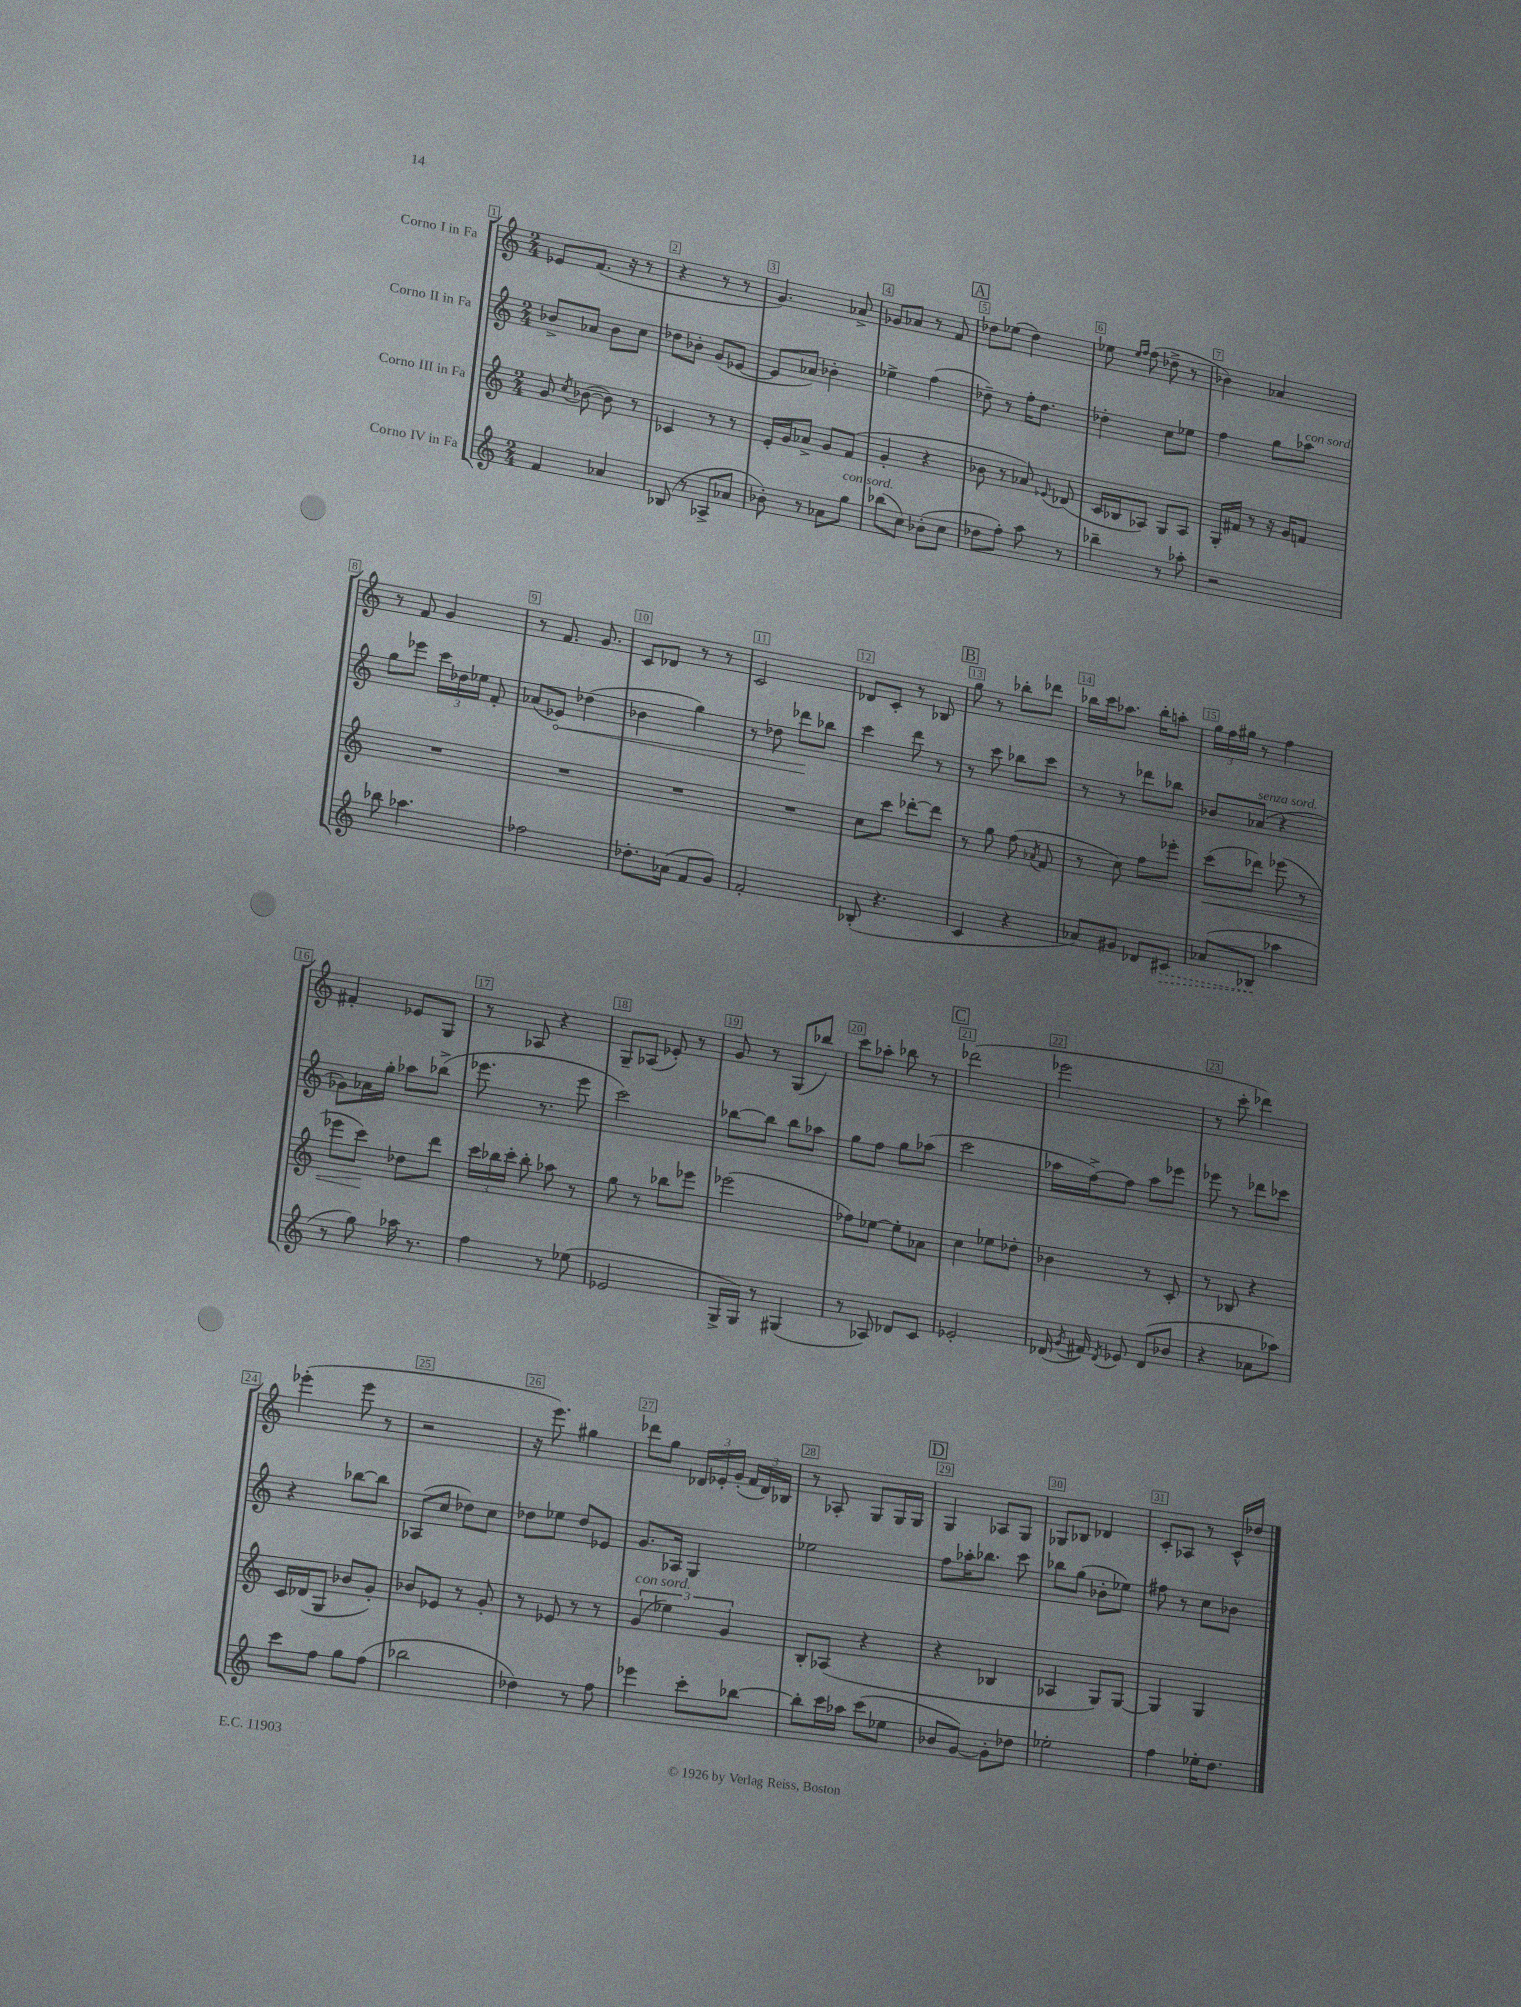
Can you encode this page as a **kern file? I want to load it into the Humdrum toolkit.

**kern	**kern	**kern	**kern
*staff4	*staff3	*staff2	*staff1
*clefG2	*clefG2	*clefG2	*clefG2
*k[]	*k[]	*k[]	*k[]
*M2/4	*M2/4	*M2/4	*M2/4
4f	8g	8b-^	8e-
.	8qcc	.	.
.	([8b-	8a-	(8.f
4a-	8b-])	8b-	.
.	.	.	16r
.	8r	8cc	8r
=	=	=	=
(8B-	4c-	8dd-	4r
8r	.	8b-'	.
8A-^	8r	(8g	8r
8a-	8r	[8e-	8r
=	=	=	=
8b-')	16e'	8e-]	4.g)
.	16g	.	.
8r	8a-^	8a-)	.
8a-	8g	4b-'	.
8gg	(8f	.	8a-^
=	=	=	=
(8bb-	4g'	4ee-^	8g-
8cc)	.	.	8a-
(8b-'	4r	(4ff	8r
8cc	.	.	8f
=	=	=	=
8dd-	8b-	8dd-~)	8dd-
8ff')	8r	8r	(8ee-
8aa	8a-)	16ff'	4dd-)
.	.	8.dd-	.
.	8qqe-	.	.
8r	(8d-	.	.
=	=	=	=
4bb-~	16c	4dd-'	8ee-
.	16B-	.	.
.	.	.	16qqee-
.	.	.	16qqff
.	8A-)	.	(8ff
8r	8G	8cc	8dd-^
8aa-'	8A-	8ee-	8r
=	=	=	=
2r	16G'	4ff	4b-)
.	16f#	.	.
.	8r	.	.
.	16r	8gg	4a-
.	16g	.	.
.	8f	8aa-	.
=	=	=	=
8bb-	2r	8gg	8r
4.aa-	.	8eee-	8f
.	.	24ccc	4g
.	.	24dd-	.
.	.	24ee-	.
.	.	8f'	.
=	=	=	=
2ff-	2r	(8a-	8r
.	.	8e-)	8.f
.	.	(4dd-	.
.	.	.	8.g
=	=	=	=
8.dd-'	2r	4b-	8c
.	.	.	8d-
(16a-	.	.	.
8f	.	4gg)	8r
8g)	.	.	8r
=	=	=	=
2f'	2r	8r	2c
.	.	8dd-	.
.	.	8ddd-	.
.	.	8bb-	.
=	=	=	=
(8B-'	8cc	4ccc	8d-
4.r	8ccc	.	8c'
.	[8ddd-'	8ddd	8r
.	8ddd-]	8r	8B-
=	=	=	=
4c	8r	8r	8gg
.	8gg	8ccc	8r
4r	(8ff	8bb-	8bb-'
.	8qa-	.	.
.	8f	8ccc	8ddd-
=	=	=	=
8a-)	8r	8r	16bb-
.	.	.	16ccc
8g#	8cc)	8r	8.aa-
8d-	8ff	8ddd-	.
.	.	.	16bb-'
8c#	8eee-'	8bb-	8aa'
=	=	=	=
(8a-	(8ccc	8b-	24gg
.	.	.	24ff
.	.	.	24gg#
8B-	8ddd-)	(8a-	8r
4aa-	(8eee-	4r	4ff
.	8r	.	.
=	=	=	=
8r	8eee-	8g-)	4f#'
8gg)	8ccc)	16a-	.
.	.	16gg'	.
16aa-	8dd-	8aa-	8e-
8.r	.	.	.
.	8ddd	(8bb-^	8G
=	=	=	=
4ff	24ccc	8.eee-	8r
.	24bb-	.	.
.	24ccc'	.	.
.	8bb-'	.	8A-
.	.	8.r	.
8r	8aa-	.	4r
(8ee-	8r	8eee-	.
=	=	=	=
2e-	8gg	2ccc)	8G~
.	8r	.	(8A-
.	8bb-	.	8e-')
.	8eee-	.	8r
=	=	=	=
16G^	(2eee-	[8bb-	8g
16G)	.	.	.
8r	.	8bb-]	8r
(4G#	.	8bb-	(8G
.	.	8aa-	8bb-)
=	=	=	=
8r	8ff-)	8gg	8ccc
8A-)	[8ee-	8ff	8aa-'
8d-	8ee-']	8gg	8bb-
8c	8a-	(8aa-	8r
=	=	=	=
2e-'	4cc	2ccc	(2ddd-
.	8ee-	.	.
.	8dd-'	.	.
=	=	=	=
(16d-	4b-	16aa-	2eee-
8qg	.	.	.
16f#)	.	[16ff^)	.
8qd-	.	.	.
8e-	.	8ff]	.
(8d-	8r	8aa-	.
8b-	8c'	8eee-	.
=	=	=	=
4r	8r	8eee-	8r
.	8B-	8r	8ccc'
8a-	4r	8ddd-	4ddd-)
8aa-)	.	8ccc-	.
=	=	=	=
8ccc	16c	4r	(4eee-'
.	(16d-	.	.
8ff	8G	.	.
8gg	8b-	[8bb-	8eee-
(8ff	8g')	8bb-]	8r
=	=	=	=
2bb-	8b-	(8A-	2r
.	8e-	8cc	.
.	8r	8dd-)	.
.	8g'	8cc	.
=	=	=	=
4dd-)	8r	8dd-	16r
.	.	.	8.eee)
.	8e-	8ee-	.
8r	8r	8dd-	4gg#
8ff	8r	8e-	.
=	=	=	=
4eee-	(6g	8.g	8ddd-
.	.	.	8gg
.	6ee-)	.	.
.	.	16A-	.
8ccc'	.	4G	24d-
.	.	.	24e-'
.	6g	.	(24g'
[8bb-	.	.	24f
.	.	.	24d-)
.	.	.	24B-
=	=	=	=
8bb-']	8B'	2ee-	8r
16ccc	(8A-	.	8A-'
16aa-	.	.	.
(8ccc	4r	.	8G
8ee-	.	.	16G
.	.	.	16G
=	=	=	=
8b-	4r	8ff	4G
[8g)	.	16aa-'	.
.	.	8.bb-	.
8g']	4B-	.	8A-
8dd-	.	8ccc	8G
=	=	=	=
2ee-'	4A-	8bb-	8G-
.	.	(8gg	8B-
.	8G)	8b-'	4d-
.	[8G	8ee-)	.
=	=	=	=
4ff	4G]	8ff#	8c'
.	.	8r	8A-
16ee-'	4G	8cc	8r
8.dd	.	.	.
.	.	8b-	16c^^
.	.	.	16dd-
==	==	==	==
*-	*-	*-	*-
